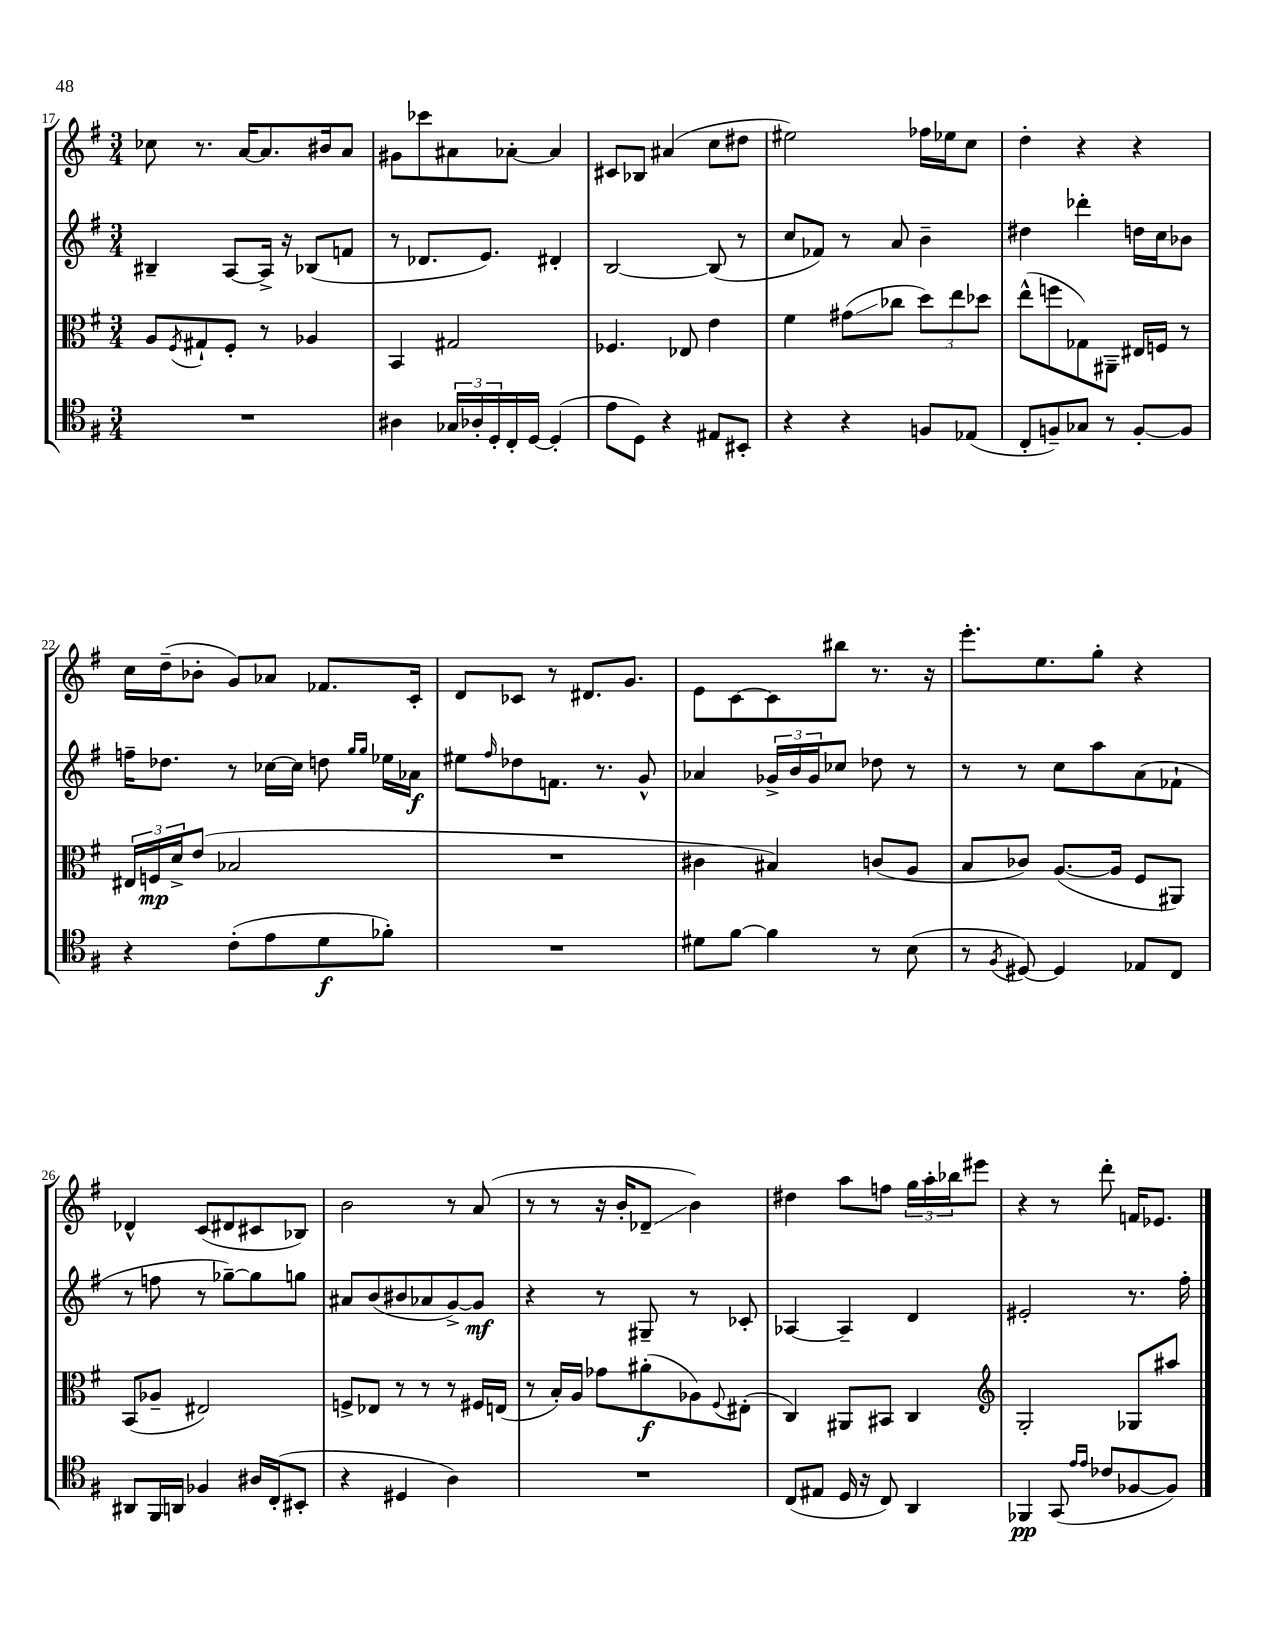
<<
\new StaffGroup <<
\new Staff = "s0" {
    \clef treble \key g \major \numericTimeSignature \time 3/4
    ces''8 r8. a'16~ a'8. bis'16 a'8 |
    gis'8 ces'''8 ais'8 aes'8~-. aes'4 |
    cis'8 bes8 ais'4( c''8 dis''8 |
    eis''2) fes''16 ees''16 c''8 |
    d''4-. r4 r4 |
    c''16 d''16--( bes'8-. g'8) aes'8 fes'8. c'16-. |
    d'8 ces'8 r8 dis'8. g'8. |
    e'8 c'8~ c'8 bis''8 r8. r16 |
    e'''8.-. e''8. g''8-. r4 |
    des'4-^ c'8( dis'8 cis'8 bes8) |
    b'2 r8 a'8( |
    r8 r8 r16 b'16-. des'8--\glissando b'4) |
    dis''4 a''8 f''8 \tuplet 3/2 { g''16 a''16-. bes''16 } eis'''8 |
    r4 r8 d'''8-. f'16 ees'8. \bar "|." |
}
\new Staff = "s1" {
    \clef treble \key g \major \numericTimeSignature \time 3/4
    bis4-- a8~ a16-> r16 bes8( f'8 |
    r8 des'8. e'8.) dis'4-. |
    b2~ b8( r8 |
    c''8 fes'8) r8 a'8 b'4-- |
    dis''4 des'''4-. d''16 c''16 bes'8 |
    f''16-- des''8. r8 ces''16~ ces''16 d''8 \grace { g''16 g''16 } ees''16 aes'16\f |
    eis''8 \grace { fis''16 } des''8 f'8. r8. g'8-^ |
    aes'4 \tuplet 3/2 { ges'16-> b'16 ges'16 } ces''8 des''8 r8 |
    r8 r8 c''8 a''8 a'8( fes'8-! |
    r8 f''8 r8 ges''8~--) ges''8 g''8 |
    ais'8 b'8( bis'8 aes'8 g'8~->) g'8\mf |
    r4 r8 gis8-- r8 ces'8-. |
    aes4~ aes4-- d'4 |
    eis'2-. r8. fis''16-. \bar "|." |
}
\new Staff = "s2" {
    \clef alto \key g \major \numericTimeSignature \time 3/4
    a8 \acciaccatura { fis8 } gis8-! fis8-. r8 aes4 |
    b,4 gis2 |
    fes4. ees8 e'4 |
    fis'4 gis'8\glissando( ces''8 \tuplet 3/2 { d''8) e''8 des''8 } |
    e''8-^( f''8 ges8) ais,8-- eis16 f16 r8 |
    \tuplet 3/2 { eis16 f16\mp d'16-> } e'8( bes2 |
    R2. |
    cis'4 bis4) c'8( a8 |
    b8 ces'8) a8.~( a16 fis8 ais,8) |
    b,8( aes8-- eis2) |
    f8-> ees8 r8 r8 r8 fis16 e16( |
    r8 b16-.) a16 ges'8 ais'8-.\f( aes8) \appoggiatura { fis8 } eis8-.( |
    c4) ais,8 bis,8 c4 |
    \clef treble g2-. ges8 ais''8 \bar "|." |
}
\new Staff = "s3" {
    \clef tenor \key g \major \numericTimeSignature \time 3/4
    R2. |
    ais4 \tuplet 3/2 { ges16 aes16-. d16-. } c16-. d16~ d4-.( |
    e'8 d8) r4 eis8 bis,8-. |
    r4 r4 f8 ees8( |
    c8-. f8--) ges8 r8 f8~-. f8 |
    r4 c'8-.( e'8 d'8\f fes'8-.) |
    R2. |
    dis'8 fis'8~ fis'4 r8 b8( |
    r8 \acciaccatura { fis8 } dis8~) dis4 ees8 c8 |
    ais,8 fis,16 a,16 fes4 ais16 c16-.( bis,8-. |
    r4 dis4 a4) |
    R2. |
    c8( eis8 d16 r16 c8) a,4 |
    fes,4\pp g,8( \grace { e'16 e'16 } ces'8 fes8~ fes8) \bar "|." |
}
>>
>>
\layout { \context { \Score currentBarNumber = #17 } }
